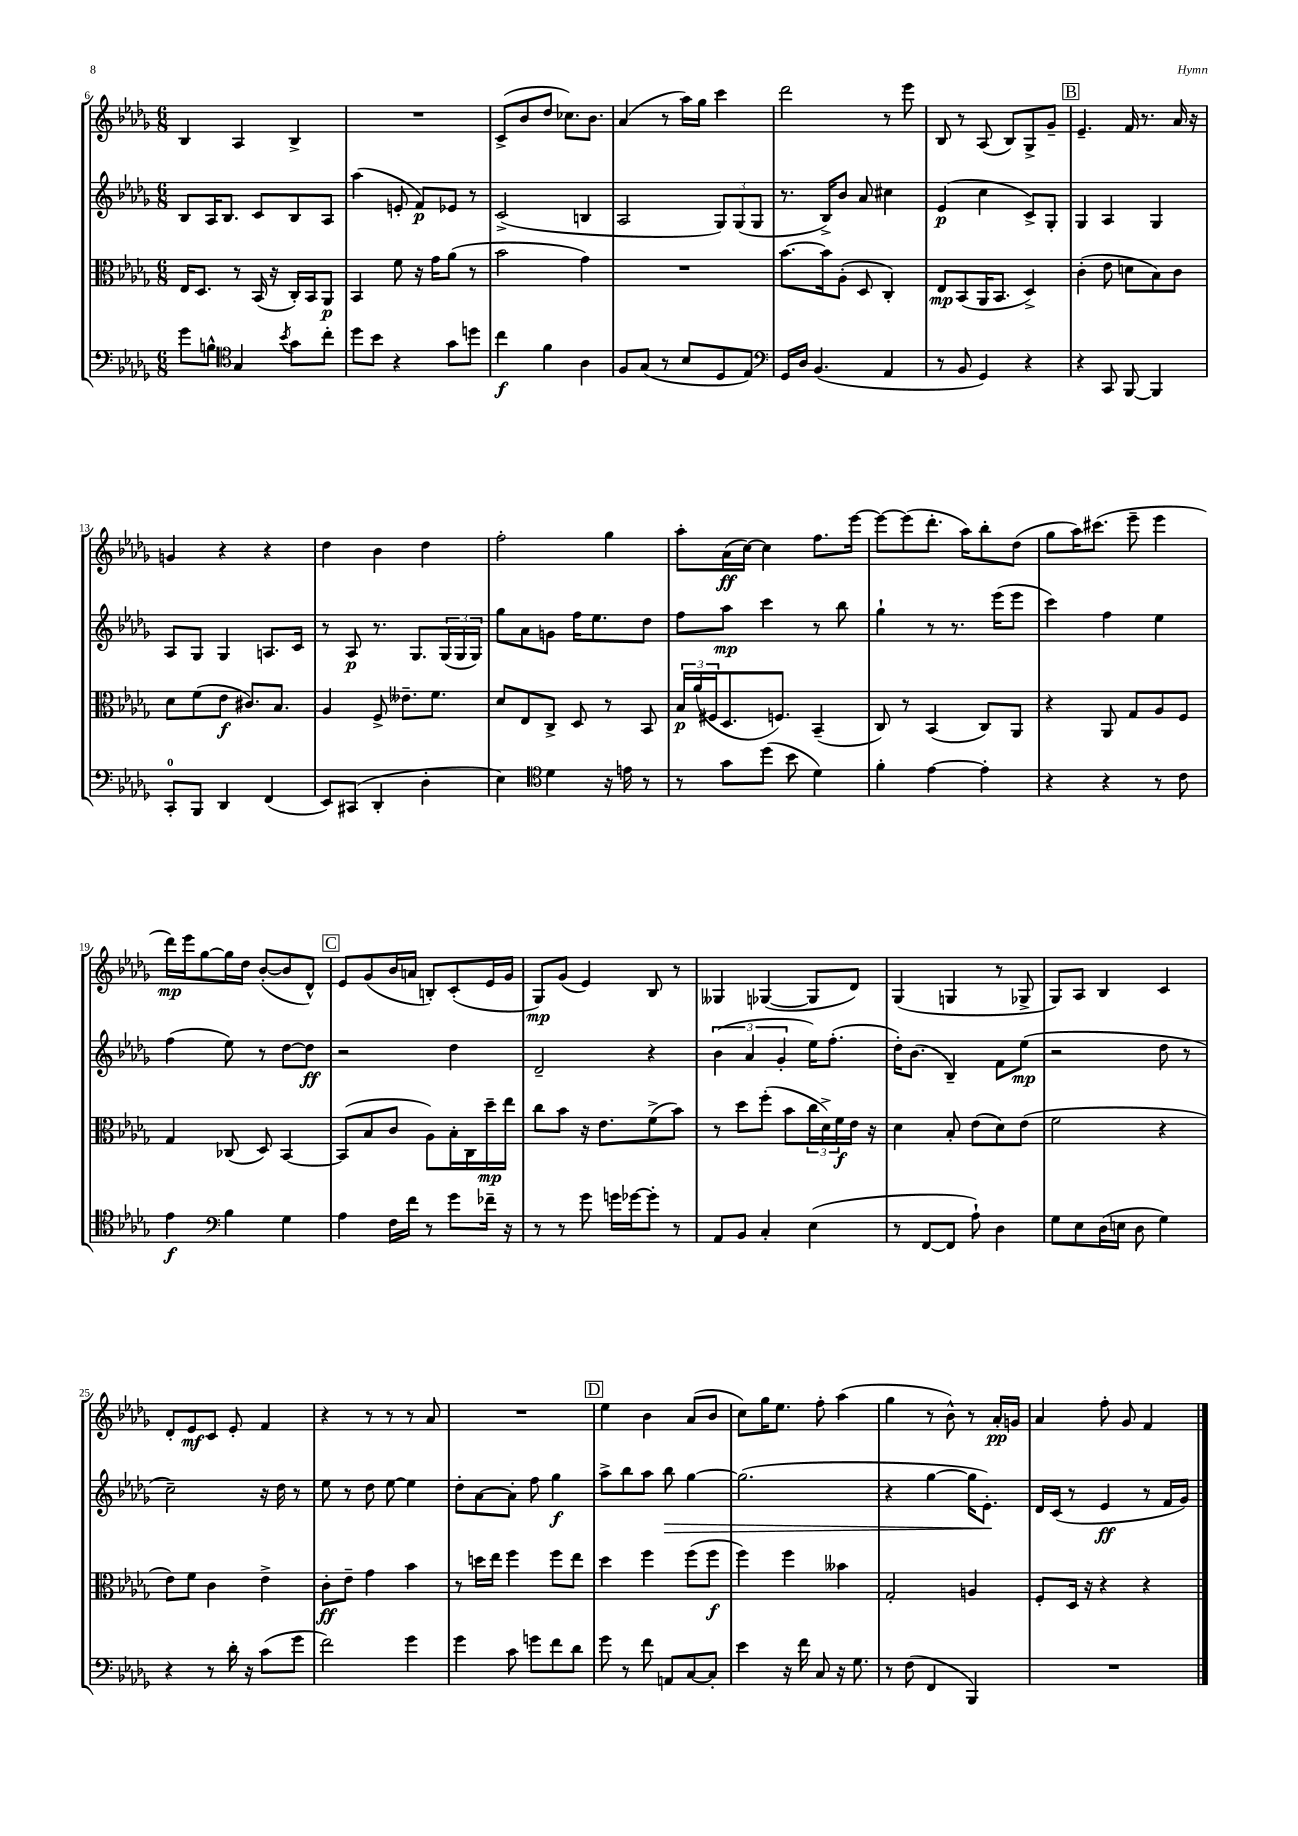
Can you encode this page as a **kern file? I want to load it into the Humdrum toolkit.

**kern	**dynam	**kern	**dynam	**kern	**dynam	**kern	**dynam
*part4	*part4	*part3	*part3	*part2	*part2	*part1	*part1
*staff4	*staff4	*staff3	*staff3	*staff2	*staff2	*staff1	*staff1
*clefF4	*	*clefC3	*	*clefG2	*	*clefG2	*
*k[b-e-a-d-g-]	*	*k[b-e-a-d-g-]	*	*k[b-e-a-d-g-]	*	*k[b-e-a-d-g-]	*
*M6/8	*	*M6/8	*	*M6/8	*	*M6/8	*
=6	=6	=6	=6	=6	=6	=6	=6
8g-\L	.	16E-/KL	.	8B-/L	.	4B-/	.
.	.	8.D-/J	.	.	.	.	.
8Bn^^\J	.	.	.	16A-/K	.	.	.
.	.	.	.	8.B-/J	.	.	.
*clefC4	*	*	*	*	*	*	*
4G-/	.	8r	.	.	.	4A-/	.
.	.	(16BB-/	.	8c/L	.	.	.
.	.	16r	.	.	.	.	.
8qb-/	.	.	.	.	.	.	.
8g-\L	.	16C'/LL)	.	8B-/	.	4B-^/	.
.	.	16BB-/J	.	.	.	.	.
8cc'\J	.	8AA-/J	p	8A-/J	.	.	.
=7	=7	=7	=7	=7	=7	=7	=7
8dd-\L	.	4BB-/	.	(4aa-\	.	2.r	.
8b-\J	.	.	.	.	.	.	.
4r	.	8f\	.	8en'/	.	.	.
.	.	16r	.	8f/L)	p	.	.
.	.	16g-\KL	.	.	.	.	.
8g-\L	.	(8a-\J	.	8e-X/J	.	.	.
8ddn\J	.	8r	.	8r	.	.	.
=8	=8	=8	=8	=8	=8	=8	=8
4cc\	f	2b-\	.	(2c^/	.	(8c^/L	.
.	.	.	.	.	.	8b-/	.
4f\	.	.	.	.	.	8dd-/J	.
.	.	.	.	.	.	8.cc-X\L)	.
4A-\	.	4g-\)	.	4Bn/	.	.	.
.	.	.	.	.	.	8.b-\J	.
=9	=9	=9	=9	=9	=9	=9	=9
8F/L	.	2.r	.	2A-/	.	(4a-/	.
(8G-/J	.	.	.	.	.	.	.
8r	.	.	.	.	.	8r	.
8B-/L	.	.	.	.	.	16aa-\LL)	.
.	.	.	.	.	.	16gg-\JJ	.
8D-/	.	.	.	12G-/L)	.	4ccc\	.
.	.	.	.	(12G-/	.	.	.
8E-/J)	.	.	.	.	.	.	.
.	.	.	.	12G-/J	.	.	.
=10	=10	=10	=10	=10	=10	=10	=10
*clefF4	*	*	*	*	*	*	*
16GG-/LL	.	[8.b-\L	.	8.r	.	2ddd-\	.
16D-/JJ	.	.	.	.	.	.	.
(4.BB-/	.	.	.	.	.	.	.
.	.	16b-\k]	.	16B-^/KL)	.	.	.
.	.	(8A-'\J	.	8b-/J	.	.	.
.	.	8D-/	.	8a-/	.	.	.
4AA-/	.	4C'/)	.	4cc#X\	.	8r	.
.	.	.	.	.	.	8eee-\	.
=11	=11	=11	=11	=11	=11	=11	=11
8r	.	8E-/L	mp	(4e-/	p	8B-/	.
8BB-/	.	(8BB-/	.	.	.	8r	.
4GG-/)	.	16AA-/K	.	4cc\	.	(8A-/	.
.	.	8.BB-/J	.	.	.	.	.
.	.	.	.	.	.	8B-/L)	.
4r	.	4D-^/)	.	8c^/L)	.	8G-^/	.
.	.	.	.	8G-'/J	.	8g-~/J	.
!!LO:REH:place=s1:t=B
=12	=12	=12	=12	=12	=12	=12	=12
4r	.	(4c'\	.	4G-/	.	4.e-~/	.
8CC/	.	8e-\	.	4A-/	.	.	.
[8BBB-/	.	8dn\L	.	.	.	16f/	.
.	.	.	.	.	.	8.r	.
4BBB-/]	.	8B-\)	.	4G-/	.	.	.
.	.	8c\J	.	.	.	16a-/	.
.	.	.	.	.	.	16r	.
!!LO:LB:g=z
=13	=13	=13	=13	=13	=13	=13	=13
8CC'/L	.	8d-\L	.	8A-/L	.	4gn/	.
8BBB-/J	.	(8f\	.	8G-/J	.	.	.
4DD-/	.	8e-\J	f	4G-/	.	4r	.
.	.	8.c#X/L)	.	.	.	.	.
(4FF/	.	.	.	8.An/L	.	4r	.
.	.	8.B-/J	.	.	.	.	.
.	.	.	.	16c/Jk	.	.	.
=14	=14	=14	=14	=14	=14	=14	=14
8EE-/L)	.	4A-/	.	8r	.	4dd-\	.
(8CC#X/J	.	.	.	8A-/	p	.	.
4DD-'/	.	8F^/	.	8.r	.	4b-\	.
.	.	8.e--X~\L	.	.	.	.	.
.	.	.	.	8.G-/L	.	.	.
4D-'\	.	.	.	.	.	4dd-\	.
.	.	8.f\J	.	.	.	.	.
.	.	.	.	(24G-/L	.	.	.
.	.	.	.	24G-/	.	.	.
.	.	.	.	24G-/JJ)	.	.	.
=15	=15	=15	=15	=15	=15	=15	=15
4E-\)	.	8d-/L	.	8gg-\L	.	2ff'\	.
.	.	8E-/	.	8a-\	.	.	.
*clefC4	*	*	*	*	*	*	*
4d-\	.	8C^/J	.	8gn\J	.	.	.
.	.	8D-/	.	16ff\KL	.	.	.
.	.	.	.	8.ee-\	.	.	.
16r	.	8r	.	.	.	4gg-\	.
16en\	.	.	.	.	.	.	.
8r	.	8BB-/	.	8dd-\J	.	.	.
=16	=16	=16	=16	=16	=16	=16	=16
8r	.	24B-/LL	p	8ff\L	.	8aa-'\L	.
.	.	(24a-/	.	.	.	.	.
.	.	24F#X/J	.	.	.	.	.
8g-\L	.	8.D-/	.	8aa-\J	mp	(16a-\L	ff
.	.	.	.	.	.	[16cc\JJ)	.
(8dd-\J	.	.	.	4ccc\	.	4cc\]	.
.	.	8.Fn/J)	.	.	.	.	.
8b-\	.	.	.	.	.	.	.
4d-\)	.	(4BB-~/	.	8r	.	8.ff\L	.
.	.	.	.	8bb-\	.	.	.
.	.	.	.	.	.	[16eee-\Jk	.
=17	=17	=17	=17	=17	=17	=17	=17
4f'\	.	8C/)	.	4gg-`\	.	8eee-\L_	.
.	.	8r	.	.	.	(8eee-\]	.
[4e-\	.	(4BB-/	.	8r	.	8.ddd-'\J	.
.	.	.	.	8.r	.	.	.
.	.	.	.	.	.	16aa-\KL)	.
4e-'\]	.	8C/L)	.	.	.	8bb-'\	.
.	.	.	.	(16eee-\KL	.	.	.
.	.	8AA-/J	.	8eee-\J	.	(8dd-\J	.
=18	=18	=18	=18	=18	=18	=18	=18
4r	.	4r	.	4ccc\)	.	8gg-\L	.
.	.	.	.	.	.	16aa-\K)	.
.	.	.	.	.	.	(8.ccc#X\J	.
4r	.	8AA-/	.	4ff\	.	.	.
.	.	8G-/L	.	.	.	8eee-~\	.
8r	.	8A-/	.	4ee-\	.	4eee-\	.
8c\	.	8F/J	.	.	.	.	.
!!LO:LB:g=z
=19	=19	=19	=19	=19	=19	=19	=19
4e-\	f	4G-/	.	(4ff\	.	16ddd-\LL)	mp
.	.	.	.	.	.	16eee-\J	.
.	.	.	.	.	.	[8gg-\	.
*clefF4	*	*	*	*	*	*	*
4B-\	.	(8C-X/	.	8ee-\)	.	16gg-\L]	.
.	.	.	.	.	.	16dd-\JJ	.
.	.	8D-/)	.	8r	.	([8b-'/L	.
4G-\	.	[4BB-/	.	[8dd-\L	.	8b-/]	.
.	.	.	.	8dd-\J]	ff	8d-^^/J)	.
!!LO:REH:place=s1:t=C
=20	=20	=20	=20	=20	=20	=20	=20
4A-\	.	(8BB-/L]	.	2r	.	8e-/L	.
.	.	8B-/	.	.	.	(8g-/	.
16F\LL	.	8c/J	.	.	.	16b-/L	.
16f\JJ	.	.	.	.	.	16an/JJ	.
8r	.	8A-\L)	.	.	.	8Bn'/L)	.
8g-\L	.	16B-'\L	.	4dd-\	.	(8c'/	.
.	.	16C\	.	.	.	.	.
16f-X~\Jk	.	16dd-~\	mp	.	.	16e-/L	.
16r	.	16ee-\JJ	.	.	.	16g-/JJ	.
=21	=21	=21	=21	=21	=21	=21	=21
8r	.	8cc\L	.	2d-~/	.	8G-/L)	mp
8r	.	8b-\J	.	.	.	(8g-/J	.
8g-\	.	16r	.	.	.	4e-/)	.
.	.	8.e-\L	.	.	.	.	.
16gn\LL	.	.	.	.	.	.	.
[16g-X\J	.	.	.	.	.	.	.
8g-'\J]	.	(8f^\	.	4r	.	8B-/	.
8r	.	8b-\J)	.	.	.	8r	.
=22	=22	=22	=22	=22	=22	=22	=22
8AA-/L	.	8r	.	(6b-\	.	4G--X/	.
8BB-/J	.	8dd-\L	.	.	.	.	.
.	.	.	.	6a-/	.	.	.
4C'/	.	(8ff'\J	.	.	.	([4G-X/	.
.	.	.	.	6g-'/	.	.	.
.	.	8b-\L	.	.	.	.	.
(4E-\	.	24cc\L	.	16ee-\KL)	.	8G-/L]	.
.	.	24d-^\)	.	.	.	.	.
.	.	.	.	(8.ff'\J	.	.	.
.	.	24f\	f	.	.	.	.
.	.	16e-\JJ	.	.	.	8d-/J)	.
.	.	16r	.	.	.	.	.
=23	=23	=23	=23	=23	=23	=23	=23
8r	.	4d-\	.	16dd-'\KL)	.	(4G-/	.
.	.	.	.	(8.b-\J	.	.	.
[8FF/L	.	.	.	.	.	.	.
8FF/J]	.	8B-'/	.	4B-~/)	.	4Gn/	.
8A-`\)	.	(8e-\L	.	.	.	.	.
4D-\	.	8d-\)	.	8f\L	.	8r	.
.	.	(8e-\J	.	(8ee-\J	mp	8G-X^/	.
=24	=24	=24	=24	=24	=24	=24	=24
8G-\L	.	2f\	.	2r	.	8G-/L)	.
8E-\	.	.	.	.	.	8A-/J	.
(16D-\L	.	.	.	.	.	4B-/	.
16En\JJ	.	.	.	.	.	.	.
8D-\	.	.	.	.	.	.	.
4G-\)	.	4r	.	8dd-\	.	4c/	.
.	.	.	.	8r	.	.	.
!!LO:LB:g=z
=25	=25	=25	=25	=25	=25	=25	=25
4r	.	8e-\L)	.	2cc~\)	.	8d-'/L	.
.	.	8f\J	.	.	.	8e-/	mf
8r	.	4c\	.	.	.	8c/J	.
16d-'\	.	.	.	.	.	8e-'/	.
16r	.	.	.	.	.	.	.
(8c\L	.	4e-^\	.	16r	.	4f/	.
.	.	.	.	16dd-\	.	.	.
8g-\J	.	.	.	8r	.	.	.
=26	=26	=26	=26	=26	=26	=26	=26
2f\)	.	8c'\L	ff	8ee-\	.	4r	.
.	.	8e-~\J	.	8r	.	.	.
.	.	4g-\	.	8dd-\	.	8r	.
.	.	.	.	[8ee-\	.	8r	.
4g-\	.	4b-\	.	4ee-\]	.	8r	.
.	.	.	.	.	.	8a-/	.
=27	=27	=27	=27	=27	=27	=27	=27
4g-\	.	8r	.	8dd-'\L	.	2.r	.
.	.	16ddn\LL	.	[8a-\	.	.	.
.	.	16ee-\JJ	.	.	.	.	.
8c\	.	4ff\	.	8a-'\J]	.	.	.
8gn\L	.	.	.	8ff\	.	.	.
8f\	.	8ff\L	.	4gg-\	f	.	.
8d-\J	.	8ee-\J	.	.	.	.	.
!!LO:REH:place=s1:t=D
=28	=28	=28	=28	=28	=28	=28	=28
8g-\	.	4dd-\	.	8aa-^\L	.	4ee-\	.
8r	.	.	.	8bb-\	.	.	.
8f\	.	4ff\	.	8aa-\J	.	4b-\	.
!	!	!	!	!	!LO:HP:b	!	!
8AAn/L	.	.	.	8bb-\	>	.	.
[8C/	.	(8ff\L	.	[4gg-\	.	(8a-/L	.
8C'/J]	.	8ff\J	f	.	.	8b-/J	.
=29	=29	=29	=29	=29	=29	=29	=29
4e-\	.	4ff\)	.	(2.gg-\]	.	8cc\L)	.
.	.	.	.	.	.	16gg-\K	.
.	.	.	.	.	.	8.ee-\J	.
16r	.	4ff\	.	.	.	.	.
16f\	.	.	.	.	.	.	.
8C/	.	.	.	.	.	8ff'\	.
16r	.	4b--X\	.	.	.	(4aa-\	.
8.G-\	.	.	.	.	.	.	.
=30	=30	=30	=30	=30	=30	=30	=30
8r	.	2G-'/	.	4r	.	4gg-\	.
(8F\	.	.	.	.	.	.	.
4FF/	.	.	.	[4gg-\	.	8r	.
.	.	.	.	.	.	8b-^^\)	.
4BBB-/)	.	4An/	.	16gg-\KL]	.	8r	.
.	.	.	.	8.e-'\J)	.	.	.
.	.	.	.	.	.	16a-'/LL	pp
.	.	.	.	.	.	16gn/JJ	.
.	.	.	.	.	]	.	.
=31	=31	=31	=31	=31	=31	=31	=31
2.r	.	8F'/L	.	16d-/LL	.	4a-/	.
.	.	.	.	(16c/JJ	.	.	.
.	.	16D-/Jk	.	8r	.	.	.
.	.	16r	.	.	.	.	.
.	.	4r	.	4e-/	ff	8ff'\	.
.	.	.	.	.	.	8g-/	.
.	.	4r	.	8r	.	4f/	.
.	.	.	.	16f/LL	.	.	.
.	.	.	.	16g-/JJ)	.	.	.
==	==	==	==	==	==	==	==
*-	*-	*-	*-	*-	*-	*-	*-
